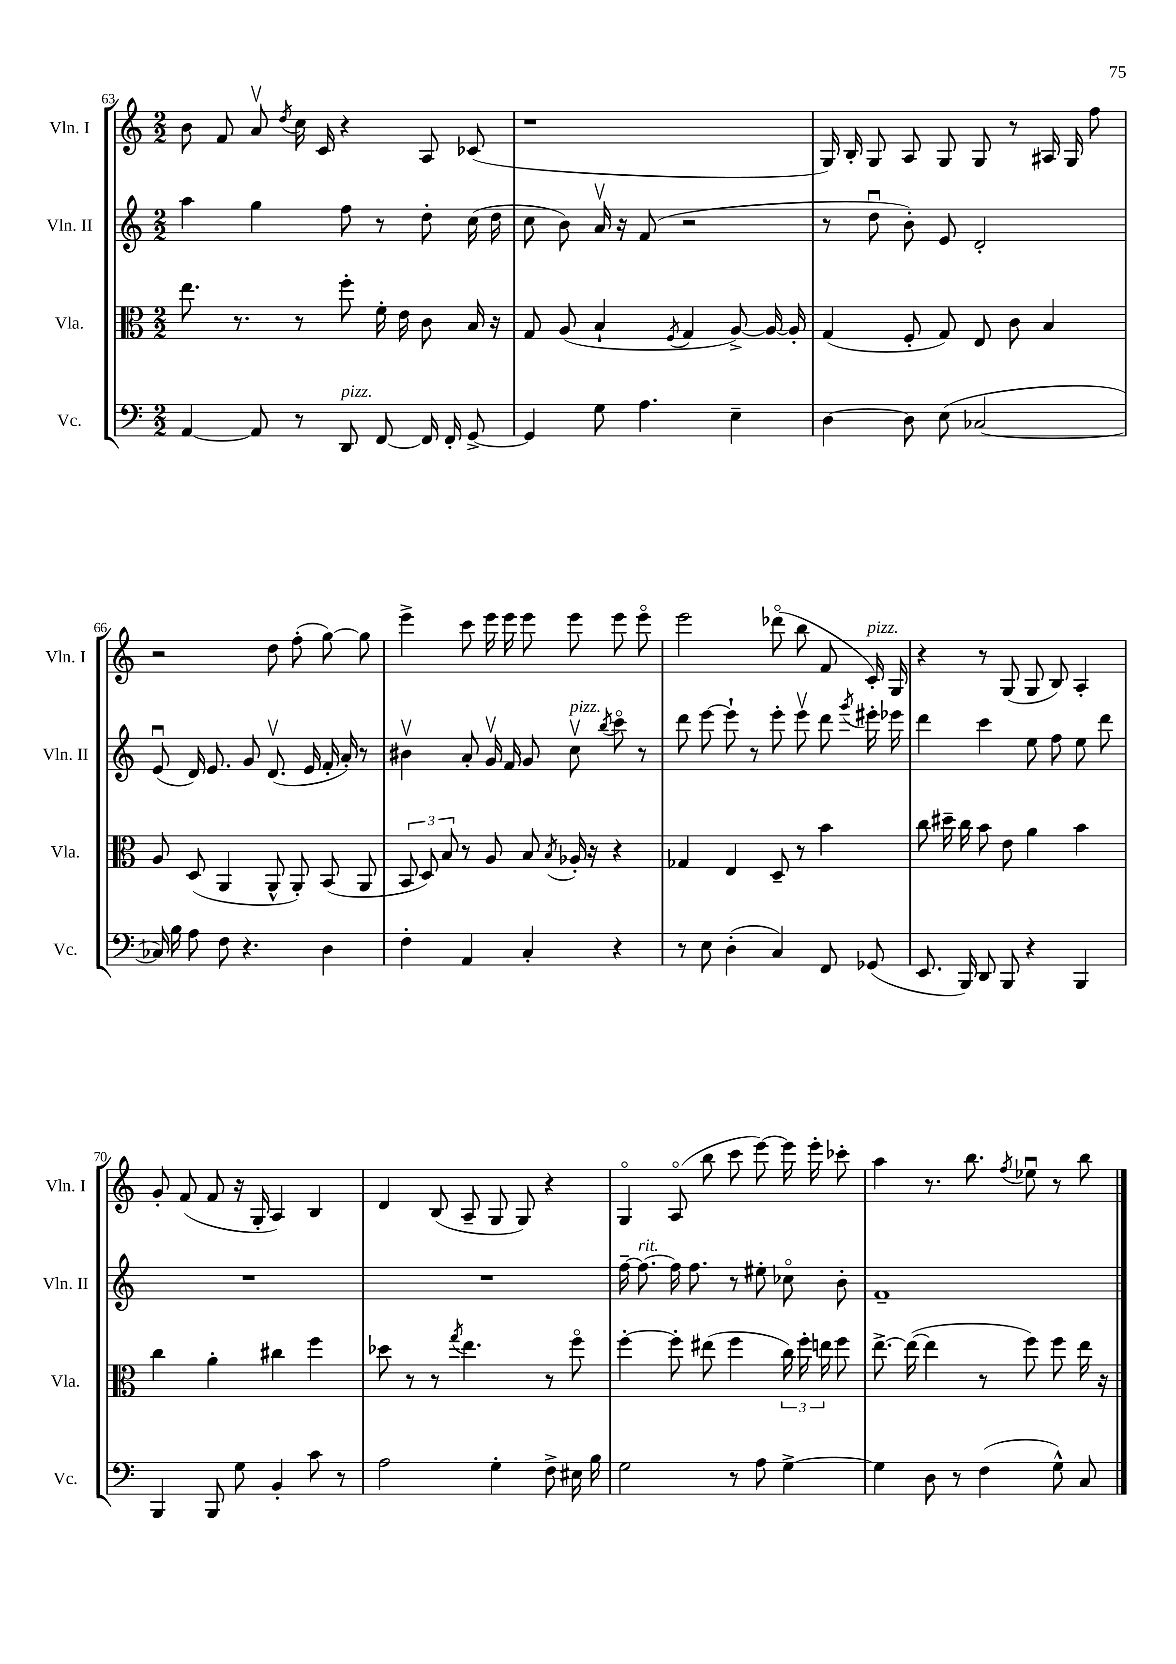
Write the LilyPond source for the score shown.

<<
\new StaffGroup <<
\new Staff = "s0" \with { instrumentName = "Vln. I" shortInstrumentName = "Vln. I" } {
    \clef treble \key c \major \numericTimeSignature \time 2/2
    \autoBeamOff b'8 f'8 a'8\upbow \acciaccatura { d''8 } c''16 c'16 r4 a8 ces'8( |
    r1 |
    g16) b16-. g8 a8 g8 g8 r8 ais16 g16 f''8 |
    r2 d''8 f''8-.( g''8~) g''8 |
    e'''4-> c'''8 e'''16 e'''16 e'''8 e'''8 e'''8 e'''8\flageolet |
    e'''2 des'''8\flageolet( b''8 f'8 c'16-.^\markup { \italic "pizz." }) g16 |
    r4 r8 g8( g8 b8) a4-. |
    g'8-. f'8( f'8 r16 g16-. a4) b4 |
    d'4 b8( a8-- g8 g8) r4 |
    g4\flageolet a8\flageolet( b''8 c'''8 e'''8~) e'''16 e'''16-. ces'''8-. |
    a''4 r8. b''8. \acciaccatura { f''8 } ees''8\downbow r8 b''8 \bar "|." |
}
\new Staff = "s1" \with { instrumentName = "Vln. II" shortInstrumentName = "Vln. II" } {
    \clef treble \key c \major \numericTimeSignature \time 2/2
    \autoBeamOff a''4 g''4 f''8 r8 d''8-. c''16( d''16 |
    c''8 b'8) a'16\upbow r16 f'8( r2 |
    r8 d''8\downbow b'8-.) e'8 d'2-. |
    e'8\downbow( d'16) e'8. g'8 d'8.\upbow( e'16 f'16-. a'16-.) r8 |
    bis'4\upbow a'8-. g'16\upbow f'16 g'8 c''8\upbow^\markup { \italic "pizz." } \acciaccatura { b''8 } c'''8\flageolet r8 |
    d'''8 e'''8~ e'''8-! r8 e'''8-. e'''8\upbow d'''8 \acciaccatura { g'''8 } eis'''16-. ees'''16 |
    d'''4 c'''4 e''8 f''8 e''8 d'''8 |
    R1 |
    R1 |
    f''16~-- f''8.~^\markup { \italic "rit." } f''16 f''8. r8 eis''8-. ces''8\flageolet b'8-. |
    f'1-- \bar "|." |
}
\new Staff = "s2" \with { instrumentName = "Vla." shortInstrumentName = "Vla." } {
    \clef alto \key c \major \numericTimeSignature \time 2/2
    \autoBeamOff e''8. r8. r8 f''8-. f'16-. e'16 c'8 b16 r16 |
    g8 a8( b4-! \acciaccatura { f8 } g4 a8~->) a16~ a16-. |
    g4( f8-. g8) e8 c'8 b4 |
    a8 d8( a,4 a,8-^ a,8-.) b,8( a,8 |
    \tuplet 3/2 { b,8 d8) b8 } r8 a8 b8 \acciaccatura { b8 } aes16-. r16 r4 |
    ges4 e4 d8-- r8 b'4 |
    c''8 dis''16-- c''16 b'8 e'8 a'4 b'4 |
    c''4 a'4-. cis''4 f''4 |
    des''8 r8 r8 \acciaccatura { g''8 } e''4. r8 f''8\flageolet |
    f''4~-. f''8-. eis''8( f''4 \tuplet 3/2 { c''16) f''16-. e''16 } f''8 |
    e''8.~-> e''16~( e''4 r8 f''8) f''8 e''16 r16 \bar "|." |
}
\new Staff = "s3" \with { instrumentName = "Vc." shortInstrumentName = "Vc." } {
    \clef bass \key c \major \numericTimeSignature \time 2/2
    \autoBeamOff a,4~ a,8 r8 d,8^\markup { \italic "pizz." } f,8~ f,16 f,16-. g,8~-> |
    g,4 g8 a4. e4-- |
    d4~ d8 e8( ces2~ |
    ces16) b16 a8 f8 r4. d4 |
    f4-. a,4 c4-. r4 |
    r8 e8 d4-.( c4) f,8 ges,8( |
    e,8. b,,16) d,8 b,,8 r4 b,,4 |
    b,,4 b,,8 g8 b,4-. c'8 r8 |
    a2 g4-. f8-> eis16 b16 |
    g2 r8 a8 g4~-> |
    g4 d8 r8 f4( g8-^) c8 \bar "|." |
}
>>
>>
\layout { \context { \Score currentBarNumber = #63 } }
